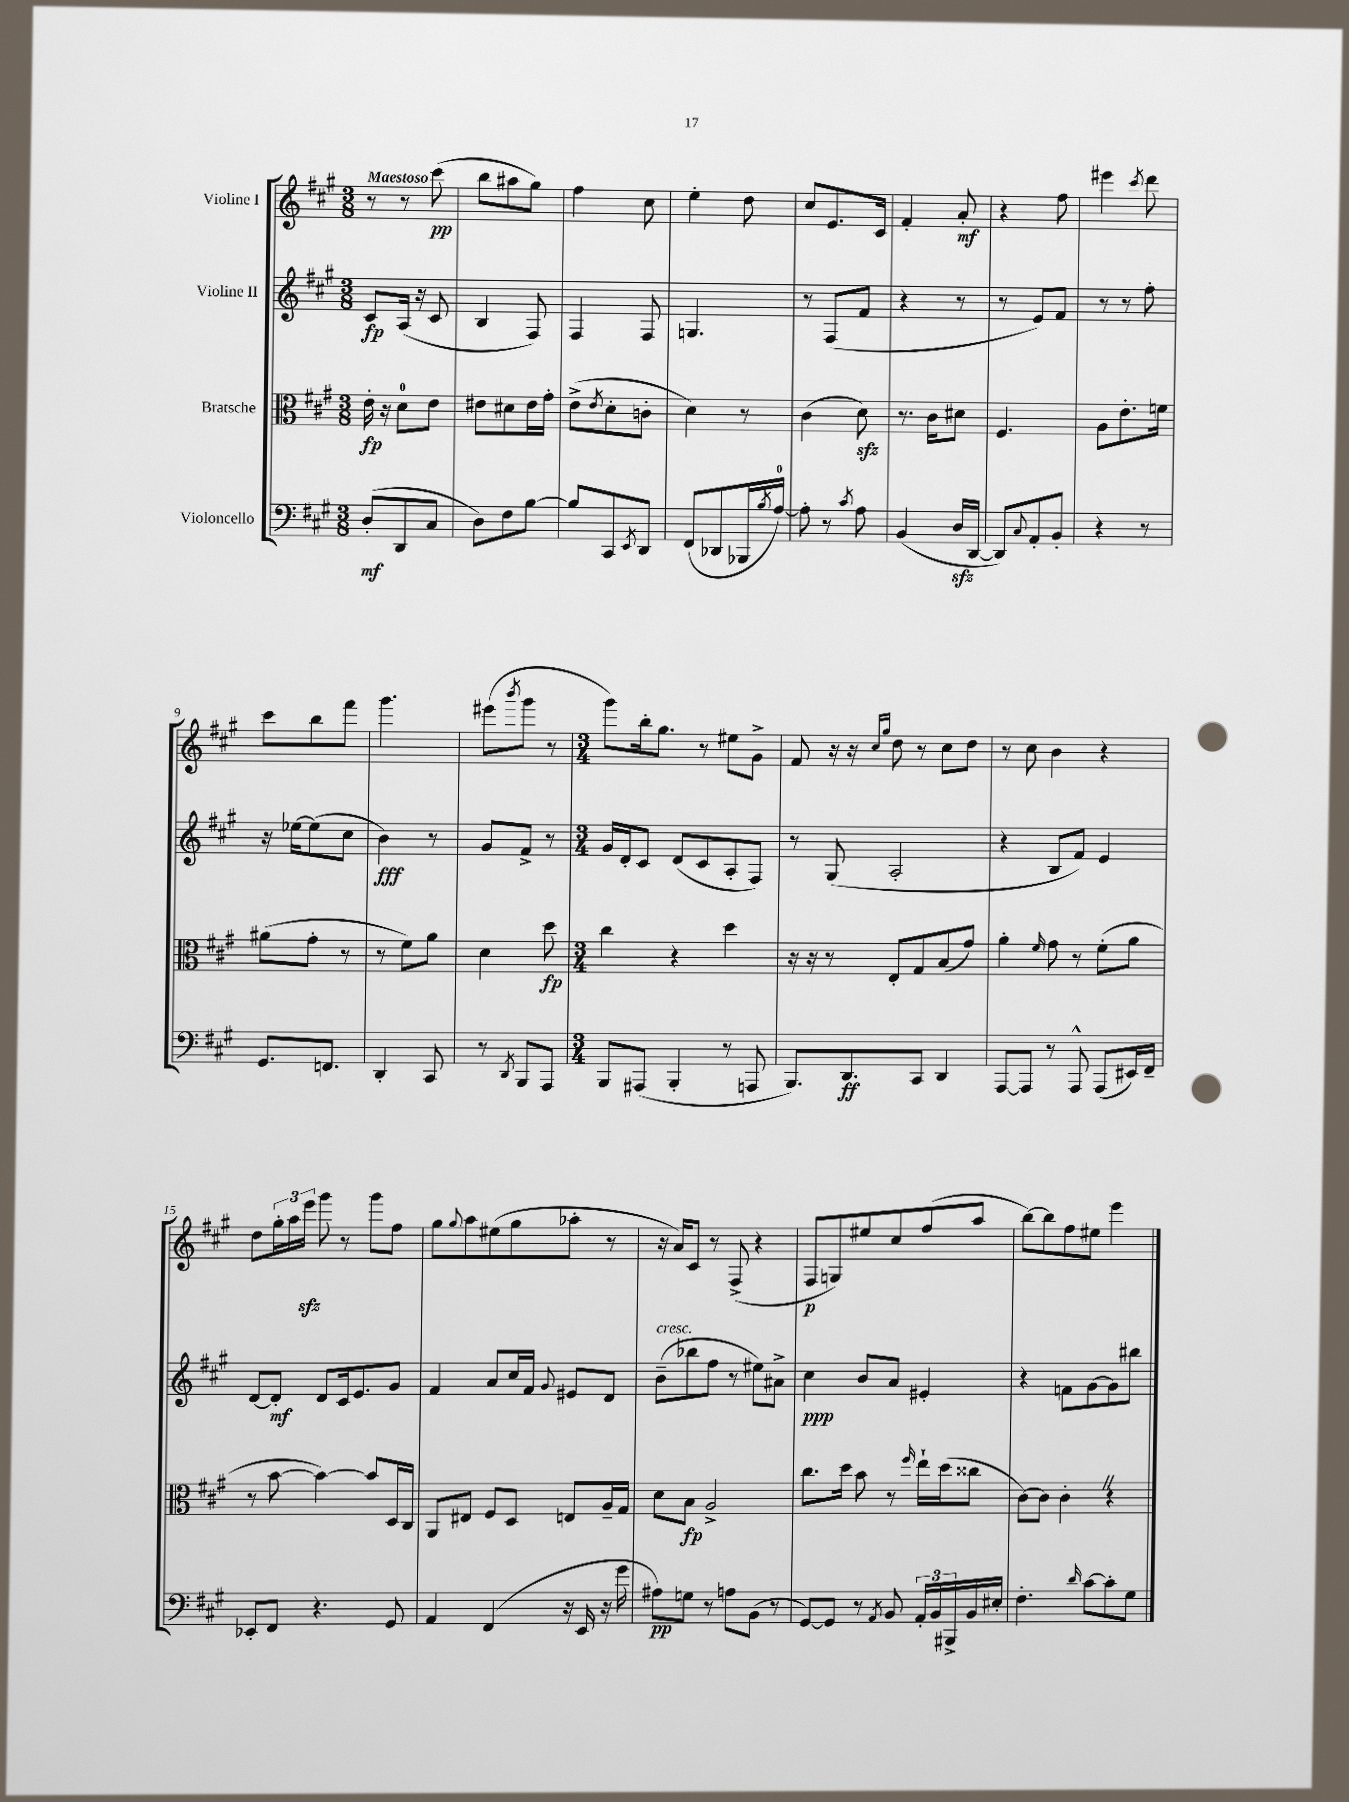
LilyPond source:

<<
\new StaffGroup <<
\new Staff = "s0" \with { instrumentName = "Violine I" } {
    \clef treble \key a \major \numericTimeSignature \time 3/8 \tempo "Maestoso"
    r8 r8 cis'''8\pp( |
    b''8 ais''8 gis''8) |
    fis''4 cis''8 |
    e''4-. d''8 |
    cis''8 e'8. cis'16 |
    fis'4-. a'8-.\mf |
    r4 fis''8 |
    eis'''4 \acciaccatura { cis'''8 } d'''8 |
    cis'''8 b''8 fis'''8 |
    gis'''4. |
    eis'''8( \acciaccatura { b'''8 } gis'''8 r8 |
    \numericTimeSignature \time 3/4 gis'''8) b''16-. gis''8. r8 eis''8 gis'8-> |
    fis'8 r16 r16 \grace { cis''16 gis''16 } d''8 r8 cis''8 d''8 |
    r8 cis''8 b'4 r4 |
    d''8 \tuplet 3/2 { gis''16-. a''16 e'''16\sfz } gis'''8 r8 gis'''8 fis''8 |
    gis''8 \appoggiatura { gis''8 } a''8 eis''8( gis''8 aes''8-. r8 |
    r16 a'16) cis'8 r8 fis8->( r4 |
    fis8\p g8) eis''8 cis''8 fis''8( a''8 |
    b''8~) b''8 fis''8 eis''8 e'''4 \bar "|." |
}
\new Staff = "s1" \with { instrumentName = "Violine II" } {
    \clef treble \key a \major \numericTimeSignature \time 3/8
    cis'8\fp a16( r16 cis'8 |
    b4 fis8) |
    fis4 fis8 |
    g4. |
    r8 fis8( fis'8 |
    r4 r8 |
    r8 e'8) fis'8 |
    r8 r8 fis''8-. |
    r16 ees''16~ ees''8( cis''8 |
    b'4\fff) r8 |
    gis'8 fis'8-> r8 |
    \numericTimeSignature \time 3/4 gis'16 d'16-. cis'8 d'8( cis'8 a8-. fis8) |
    r8 gis8( a2-. |
    r4 b8 fis'8) e'4 |
    d'8~ d'8-.\mf d'8 cis'16 e'8. gis'8 |
    fis'4 a'8 cis''16 fis'16 \appoggiatura { gis'8 } eis'8 d'8 |
    b'8--^\markup { \italic "cresc." }( bes''8 fis''8 r8 eis''8) ais'8-> |
    cis''4\ppp b'8 a'8 eis'4-. |
    r4 f'8 gis'8~ gis'8 bis''8 \bar "|." |
}
\new Staff = "s2" \with { instrumentName = "Bratsche" } {
    \clef alto \key a \major \numericTimeSignature \time 3/8
    e'16-.\fp r16 d'8-0 e'8 |
    eis'8 dis'8 eis'16 gis'16-. |
    e'8->( \acciaccatura { e'8 } d'8-. c'8-. |
    d'4) r8 |
    cis'4( d'8\sfz) |
    r8. cis'16 dis'8 |
    fis4. |
    a8 e'8.-. f'16 |
    ais'8( gis'8-. r8 |
    r8 fis'8) a'8 |
    d'4 d''8\fp |
    \numericTimeSignature \time 3/4 cis''4 r4 d''4 |
    r16 r16 r8 e8-. gis8 b8( gis'8) |
    a'4-. \grace { fis'16 } gis'8 r8 fis'8-.( a'8 |
    r8 b'8~ b'4~) b'8 d16 cis16 |
    a,8 eis8 fis8 d8 e8 a16-- gis16 |
    d'8 b8\fp a2-> |
    cis''8. d''16 b'8 r8 \grace { fis''16 } e''16-! d''16( cisis''8 |
    cis'8~) cis'8 cis'4-. \once \override BreathingSign.text = \markup { \musicglyph "scripts.caesura.straight" } \breathe r4 \bar "|." |
}
\new Staff = "s3" \with { instrumentName = "Violoncello" } {
    \clef bass \key a \major \numericTimeSignature \time 3/8
    d8-.\mf( d,8 cis8 |
    d8) fis8 b8~ |
    b8 cis,8 \acciaccatura { e,8 } d,8 |
    fis,8( des,8 bes,,16 \acciaccatura { b8 } a16-0~) |
    a8-. r8 \acciaccatura { cis'8 } a8 |
    b,4( d16\sfz d,16~ |
    d,8) \appoggiatura { cis8 } a,8-. b,8-. |
    r4 r8 |
    gis,8. f,8. |
    d,4-. cis,8 |
    r8 \acciaccatura { d,8 } b,,8 a,,8 |
    \numericTimeSignature \time 3/4 b,,8 ais,,8( b,,4-. r8 a,,8 |
    b,,8.) d,8.\ff cis,8 d,4 |
    a,,8~ a,,8 r8 a,,8-^ a,,8( eis,16) fis,16-- |
    ees,8-. fis,8 r4. gis,8 |
    a,4 fis,4( r16 e,16 r16 gis'16 |
    ais8\pp) g8 r8 a8 b,8( r8 |
    gis,8~) gis,8 r8 \acciaccatura { a,8 } b,8 \tuplet 3/2 { a,16-. b,16 bis,,16-> } b,16 eis16-. |
    fis4.-. \grace { d'16 } cis'8~ cis'8-. gis8 \bar "|." |
}
>>
>>
